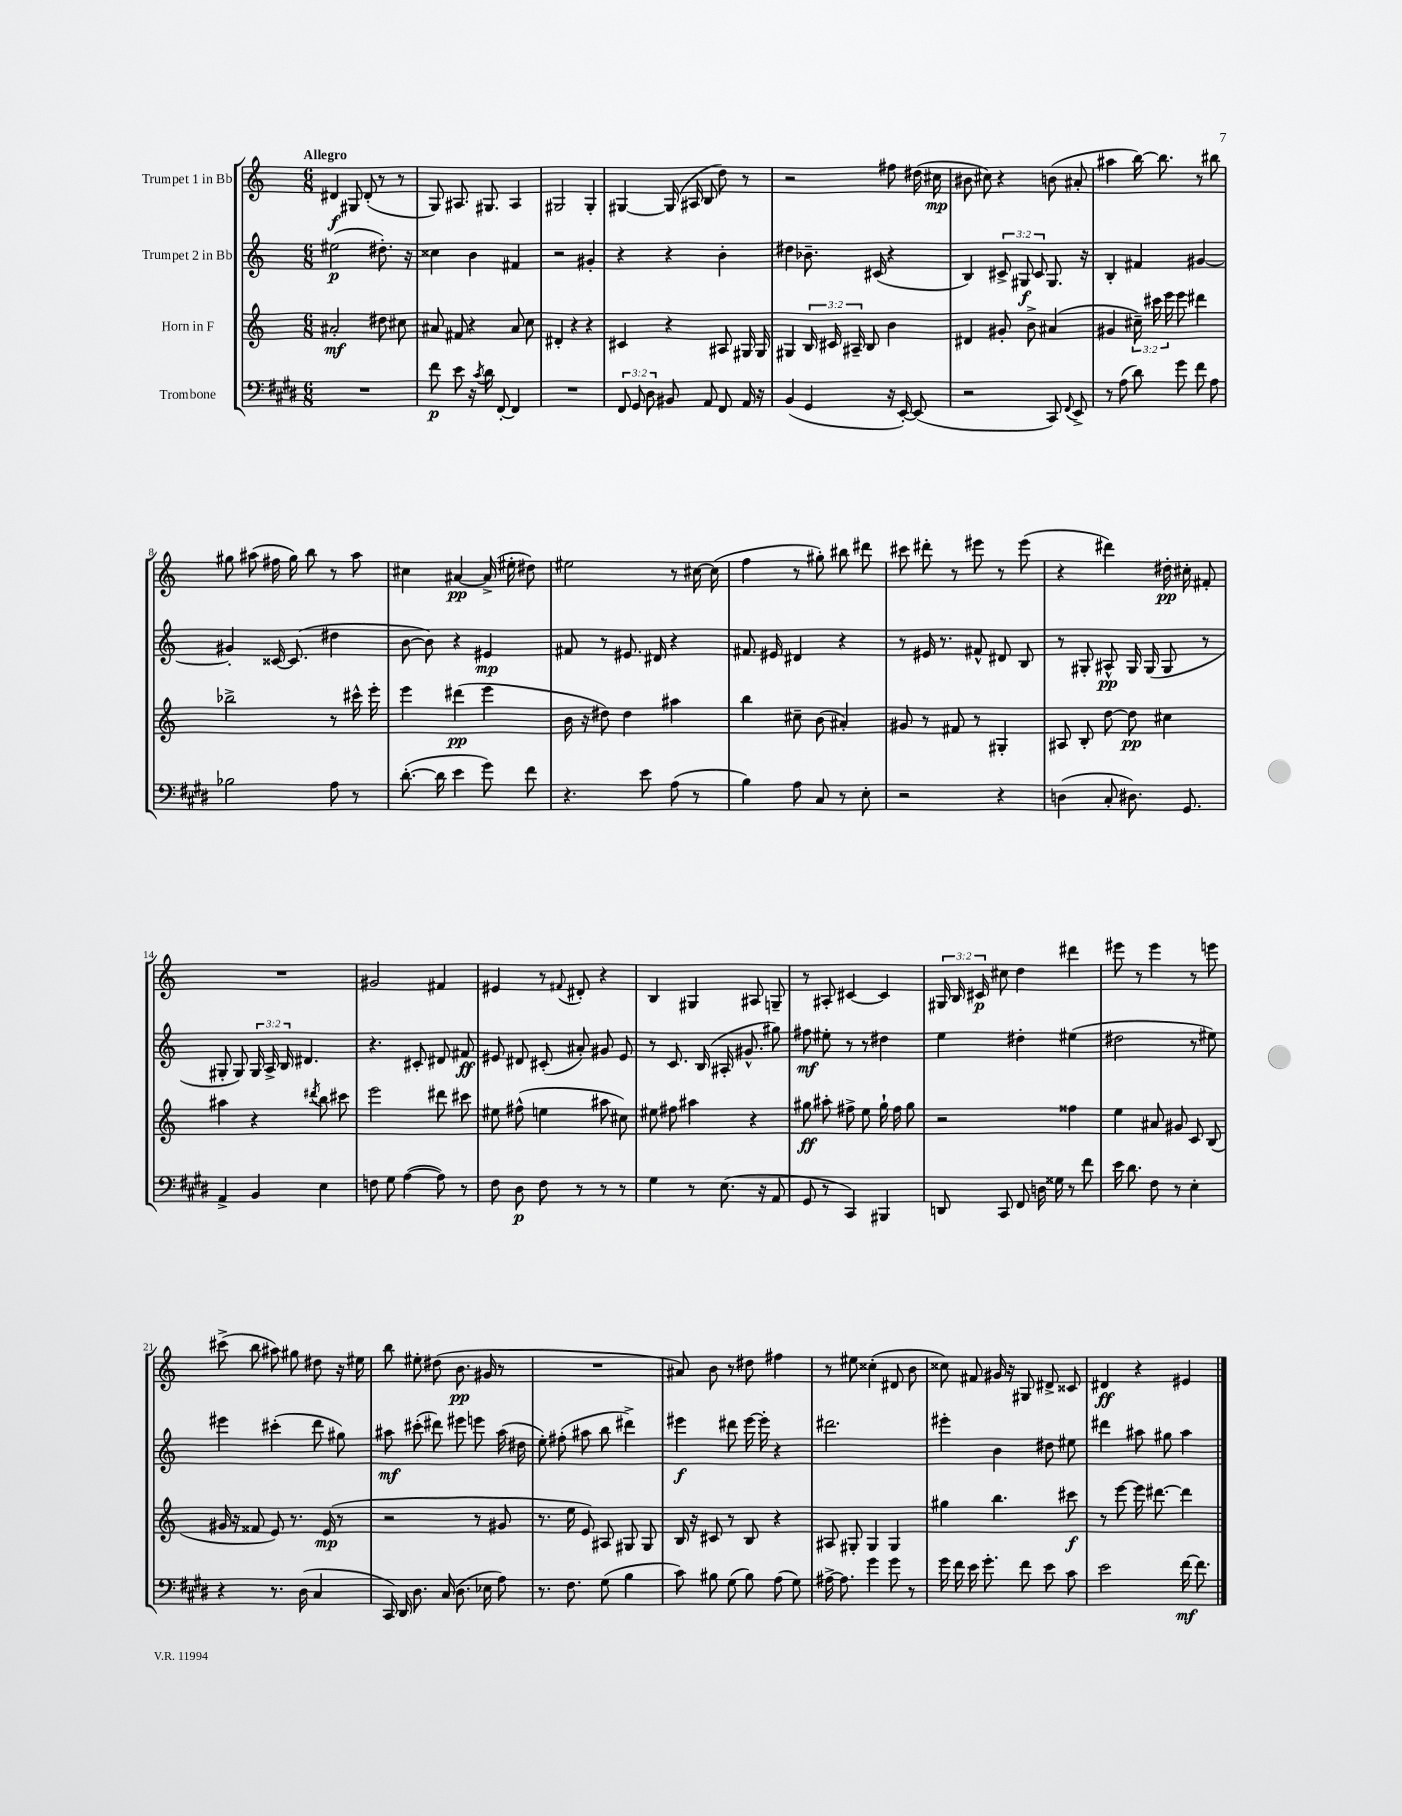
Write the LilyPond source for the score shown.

<<
\new StaffGroup <<
\new Staff = "s0" \with { instrumentName = "Trumpet 1 in Bb" } {
    \clef treble \key c \major \numericTimeSignature \time 6/8 \override Staff.TupletNumber.text = #tuplet-number::calc-fraction-text \tempo "Allegro"
    \autoBeamOff dis'4\f gis8 dis'8-.( r8 r8 |
    g8) ais8. gis8. ais4 |
    gis2 gis4-. |
    gis4~ gis16( ais16 b8 d''8) r8 |
    r2 fis''8 dis''16( cis''16\mp |
    bis'8 cis''8) r4 b'8( ais'8-. |
    ais''4 b''16~) b''8. r8 bis''8 |
    gis''8 ais''8( fis''16 gis''16) b''8 r8 ais''8 |
    cis''4 ais'4~\pp ais'16->( eis''16-. dis''8) |
    eis''2 r8 cis''16~ cis''16( |
    f''4 r8 gis''8-.) bis''8 dis'''8 |
    cis'''8 dis'''8-. r8 eis'''8 r8 eis'''8( |
    r4 dis'''4) dis''16-.\pp cis''16-. fis'8-. |
    R2. |
    gis'2 fis'4 |
    eis'4 r8 \appoggiatura { fis'8 } dis'8-. r4 |
    b4 gis4 ais8 g8-- |
    r8 ais8-. cis'4~ cis'4 |
    \tuplet 3/2 { gis16 b16 cis'16\p } cis''8 d''4 dis'''4 |
    eis'''8 r8 eis'''4 r8 e'''8 |
    cis'''8->( b''8 ais''8) gis''8 dis''8 r16 eis''16 |
    b''8 eis''8-. dis''8( b'8.\pp gis'16 r8 |
    R2. |
    ais'8) b'8 r8 dis''8 fis''4 |
    r8 eis''8 cisis''4-.( dis'8 b'8 |
    cisis''8) fis'8 gis'16 r16 gis8 dis'8-> cisis'8 |
    dis'4\ff r4 eis'4 \bar "|." |
}
\new Staff = "s1" \with { instrumentName = "Trumpet 2 in Bb" } {
    \clef treble \key c \major \numericTimeSignature \time 6/8 \override Staff.TupletNumber.text = #tuplet-number::calc-fraction-text
    \autoBeamOff eis''2\p( dis''8.-.) r16 |
    cisis''4 b'4 fis'4 |
    r2 gis'4-. |
    r4 r4 b'4-. |
    dis''4 bes'8.-- cis'16( r4 |
    b4) \tuplet 3/2 { cis'8-> gis8\f cis'8 } gis8. r16 |
    b4-. fis'4 gis'4~ |
    gis'4-. cisis'16~ cisis'8.( dis''4 |
    b'8~ b'8) r4 eis'4\mp |
    fis'8 r8 eis'8. dis'16 r4 |
    fis'8. eis'16 dis'4 r4 |
    r8 eis'16 r8. fis'8-^ dis'8 b8 |
    r8 gis8-. ais8-^\pp gis16 gis16( gis8 r8 |
    gis8-. gis8) \tuplet 3/2 { gis16 a16-> b16 } dis'4. |
    r4. cis'8-. dis'8 fis'8\ff |
    eis'8 dis'8 cis'8-.( ais'8-.) gis'8 eis'8 |
    r8 c'8. b16( ais16-. gis'8.-^ gis''8) |
    fis''8\mf eis''8-. r8 r8 dis''4 |
    e''4 dis''4-. eis''4( |
    dis''2 r8 eis''8) |
    eis'''4 cis'''4-.( d'''8 gis''8) |
    ais''8\mf cis'''8-.( dis'''8) eis'''8 e'''8 ais''16( dis''16 |
    e''8-.) fis''8-.( ais''8 b''8 dis'''4->) |
    eis'''4\f dis'''8 eis'''16~ eis'''16-. r4 |
    dis'''2. |
    eis'''4-. b'4 dis''8 eis''8 |
    dis'''4 ais''8 gis''8 ais''4 \bar "|." |
}
\new Staff = "s2" \with { instrumentName = "Horn in F" } {
    \clef treble \key c \major \numericTimeSignature \time 6/8 \override Staff.TupletNumber.text = #tuplet-number::calc-fraction-text
    \autoBeamOff ais'2-.\mf dis''8 cis''8 |
    ais'8 fis'8 r4 ais'8 c''8 |
    dis'4-. r4 r4 |
    cis'4 r4 ais8 gis16 gis16 |
    gis4 \tuplet 3/2 { b16 cis'16 ais16-- } b8 b'4 |
    dis'4 gis'8-. b'8-> ais'4( |
    gis'4 \tuplet 3/2 { cis''16--) cis'''16 e'''16 } e'''8 dis'''4 |
    bes''2-> r8 cis'''16-^ e'''16-. |
    e'''4 dis'''4\pp( e'''4 |
    b'16 r16 dis''8) dis''4 ais''4 |
    b''4 cis''8-- b'8( ais'4-.) |
    gis'8 r8 fis'8 r8 gis4-. |
    ais8 b8-. d''8~ d''8\pp cis''4 |
    ais''4 r4 \acciaccatura { dis'''8 } b''8 cis'''8 |
    e'''2 dis'''8 cis'''8 |
    eis''8 fis''8-^( e''4 ais''8 cis''8) |
    eis''8 fis''8 ais''4 r4 |
    gis''8\ff ais''8-. fis''8-> e''8 gis''16-! fis''16 gis''8 |
    r2 fisis''4 |
    e''4 ais'8 gis'8 c'8 b8( |
    gis'16 r16 fisis'8 e'8) r8. e'16\mp( r8 |
    r2 r8 gis'8 |
    r8. e''16 e'8) ais8 gis8 gis8 |
    b16 r16 cis'8 r8 b8 r4 |
    ais8 gis8-. gis4 gis4 |
    gis''4 b''4. cis'''8\f |
    r8 e'''8~ e'''16 dis'''8.~ dis'''4 \bar "|." |
}
\new Staff = "s3" \with { instrumentName = "Trombone" } {
    \clef bass \key e \major \numericTimeSignature \time 6/8 \override Staff.TupletNumber.text = #tuplet-number::calc-fraction-text
    \autoBeamOff R2. |
    fis'8\p e'8 r16 \acciaccatura { cis'8 } dis'16 fis,8~-. fis,4 |
    R2. |
    \tuplet 3/2 { fis,8 gis,8 dis8 } bis,8 a,8 fis,8 a,16 r16 |
    b,4( gis,4 r16 e,16~-.) e,8( |
    r2 cis,8) \appoggiatura { fis,8 } e,8-> |
    r8 a8( dis'8) gis'8 fis'8 a8 |
    bes2 a8 r8 |
    dis'8.~-.( dis'16 e'4 gis'8) fis'8 |
    r4. e'8 a8( r8 |
    b4) a8 cis8 r8 e8-. |
    r2 r4 |
    d4( cis8-. dis8.) gis,8. |
    a,4-> b,4 e4 |
    f8 gis8 a4~( a8) r8 |
    fis8 dis8\p fis8 r8 r8 r8 |
    gis4 r8 e8.( r16 a,8 |
    gis,8 r8 cis,4) bis,,4 |
    d,8 cis,8 fis,8 d16 gisis16 r8 fis'8 |
    e'16 dis'8. fis8 r8 e4-. |
    r4 r8. dis16( cis4 |
    cis,16) dis,16 dis8. cis16( dis8. ees16 a8) |
    r8. fis8. gis8( b4 |
    cis'8) bis8 gis8( bis8) a8( gis8) |
    ais16~-> ais8. gis'4 gis'8 r8 |
    gis'16 fis'16 e'16 gis'8.-. fis'8 e'8 cis'8 |
    e'2 fis'16~\mf fis'8. \bar "|." |
}
>>
>>
